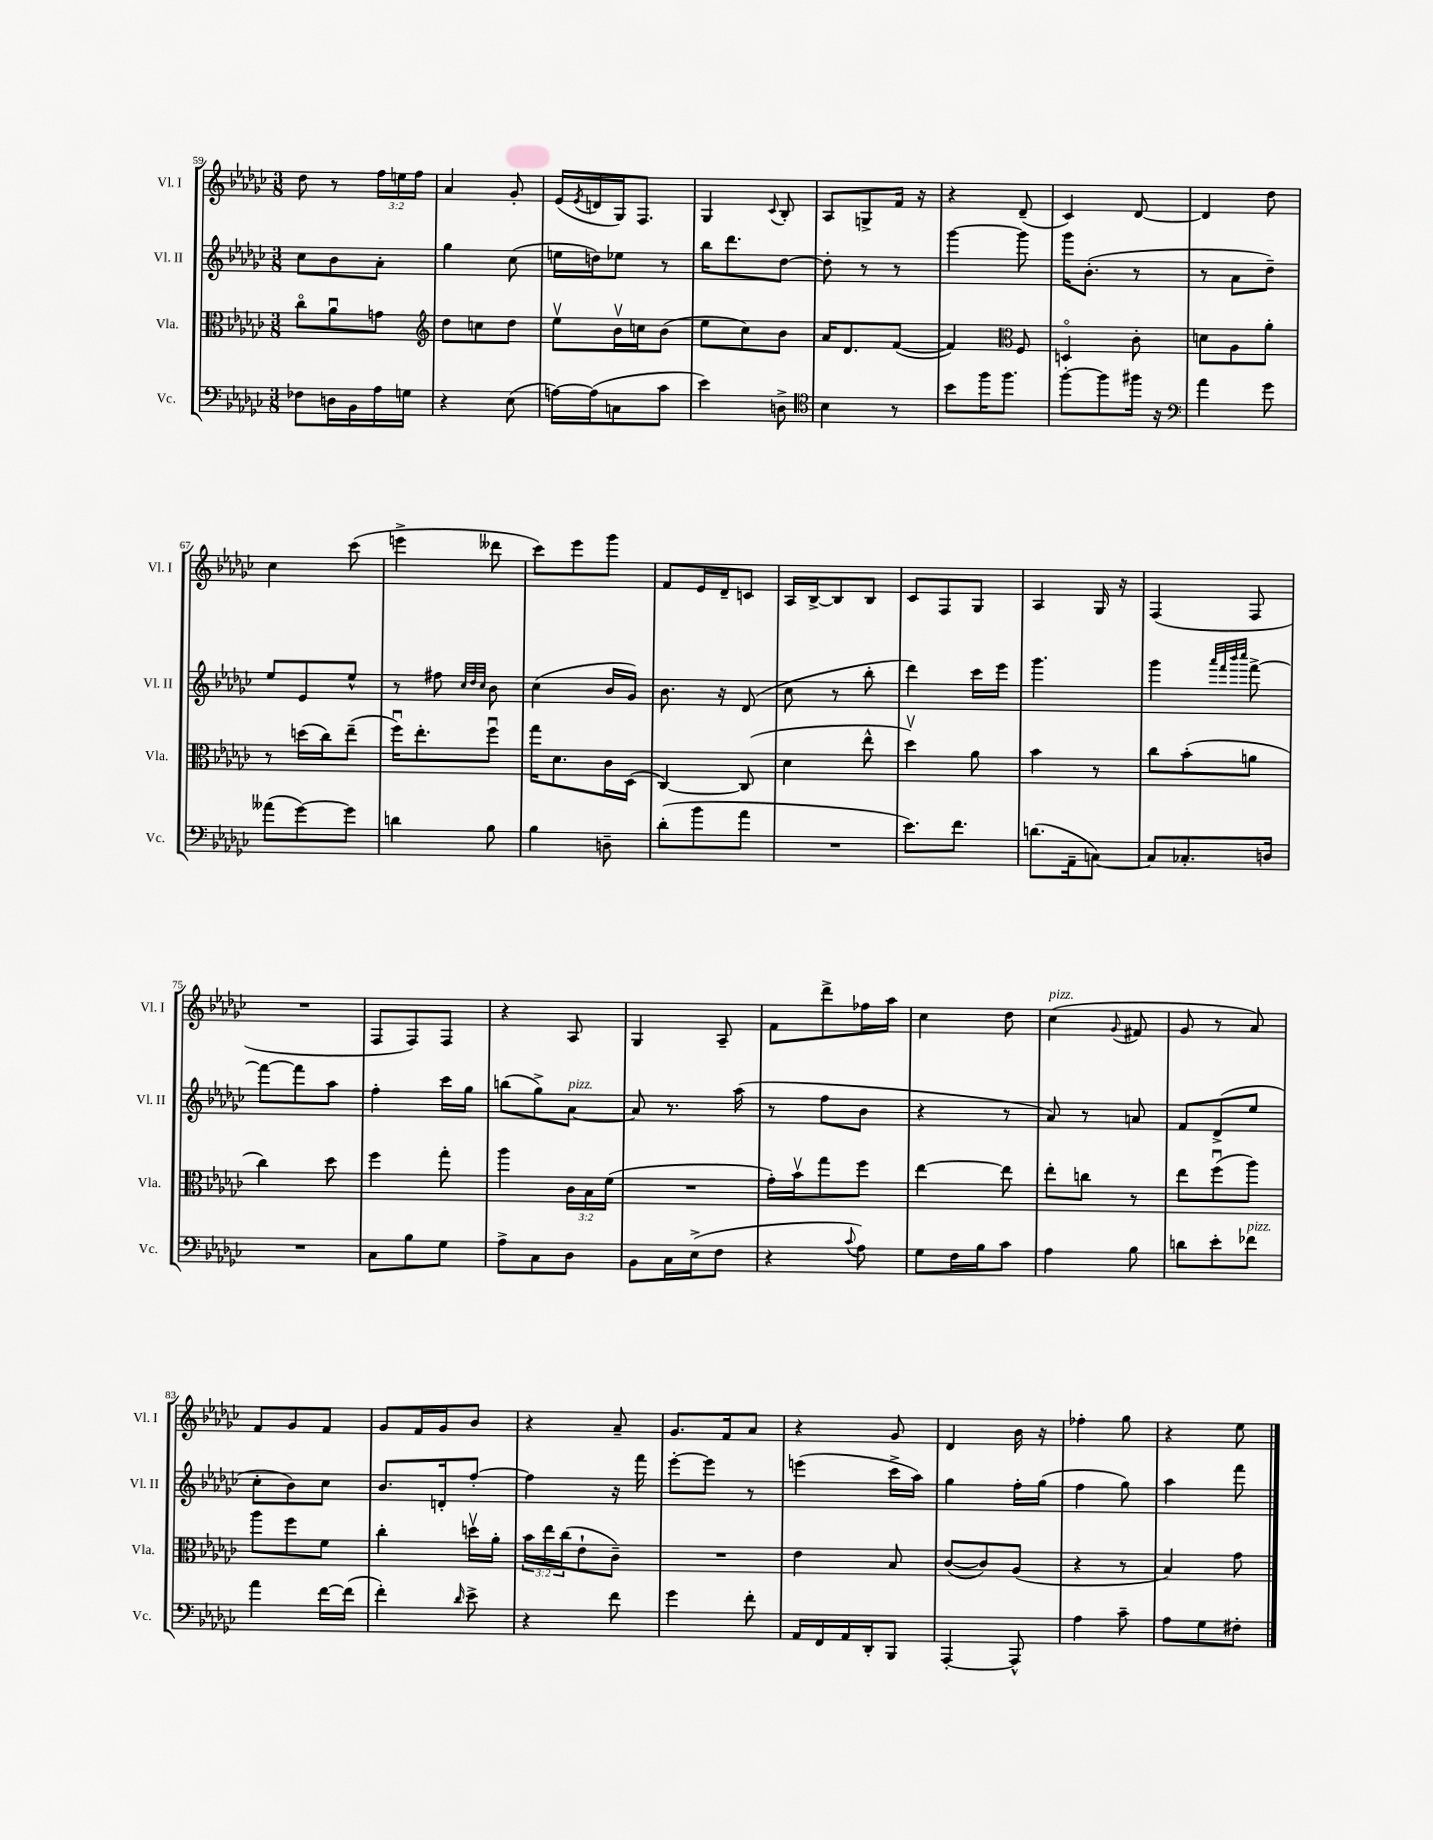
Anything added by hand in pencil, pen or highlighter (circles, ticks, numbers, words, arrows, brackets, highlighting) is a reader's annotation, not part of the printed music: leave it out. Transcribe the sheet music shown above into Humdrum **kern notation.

**kern	**kern	**kern	**kern
*staff4	*staff3	*staff2	*staff1
*clefF4	*clefC3	*clefG2	*clefG2
*k[b-e-a-d-g-c-]	*k[b-e-a-d-g-c-]	*k[b-e-a-d-g-c-]	*k[b-e-a-d-g-c-]
*M3/8	*M3/8	*M3/8	*M3/8
8F-\L	8cc-o\L	8cc-\L	8dd-\
16D\L	8a-u\	8b-\	8r
16BB-\	.	.	.
16A-\	8g\J	8a-'\J	24ff\LL
.	.	.	24ee\
16G\JJ	.	.	.
.	.	.	24ff\JJ
=	=	=	=
*	*clefG2	*	*
4r	8dd-\L	4gg-\	4a-/
.	8cc\	.	.
(8E-\	8dd-\J	(8cc-\	8g-'/
=	=	=	=
[16A\LL)	8ee-v\L	16ee\LL	(16e-/LL
.	.	.	8qe-/
(16A\]J	.	16dd\J)	16d/
8C\	16b-v\L	8ee-\J	16G-/J)
.	16cc\J	.	8.F/J
8c-\J	(8b-\J	8r	.
=	=	=	=
4e-\)	8ee-\L	16bb-\LK	4G-/
.	.	8.ddd-\	.
.	8cc-\)	.	.
.	.	.	8qqc-/
8D^\	8b-\J	[8dd-\J	8B-'/
=	=	=	=
*clefC4	*	*	*
4B-\	16a-/LK	8dd-'\]	8A-/L
.	8.d-/	.	.
.	.	8r	8G^/
8r	([8f/J	8r	16f/Jk
.	.	.	16r
=	=	=	=
8b-\L	4f/])	[4ggg-\	4r
16ff\K	.	.	.
8.ff\J	.	.	.
*	*clefC3	*	*
.	8F/	8ggg-\]	(8d-~/
=	=	=	=
[8ff'\L	4Do/	16ggg-\LK	4c-/)
.	.	(8.b-'\J	.
8ff\]	.	.	.
16ff#\Jk	8c-'\	8r	[8d-/
16r	.	.	.
=	=	=	=
*clefF4	*	*	*
4a-\	8d\L	8r	4d-/]
.	8A-\	8a-\L	.
8g-\	8a-'\J	8dd-~\J)	8dd-\
=	=	=	=
(8a--\L	8r	8ee-/L	4cc-\
[8g-\)	(16dd\LL	8e-/	.
.	16cc-\J)	.	.
8g-\]J	(8ee-~\J	8ee-^^/J	(8ccc-\
=	=	=	=
4d\	16ffu\LK)	8r	4eee^\
.	8.ee-'\	.	.
.	.	8ff#\	.
.	.	32qqcc-/LLL	.
.	.	32qqdd-/	.
.	.	32qqcc-/JJJ	.
8B-\	8ffu\J	8b-\	8ddd--\
=	=	=	=
4B-\	16gg-\LK	(4cc-\	8ccc-\L)
.	8.d-\	.	.
.	.	.	8eee-\
8D~\	16c-\L	16b-/LL	8ggg-\J
.	(16D-\JJ	16g-/JJ)	.
=	=	=	=
(8d-'\L	[4C-/)	8.b-\	8f/L
8b-\	.	.	16e-/L
.	.	16r	16d-~/J
8a-\J	(8C-/]	(8d-/	8c/J
=	=	=	=
4.r	4d-\	8cc-\	16A-/LL
.	.	.	[16B-^/J
.	.	8r	8B-/]
.	8ee-^^\	8bb-'\	8B-/J
=	=	=	=
8.e-\L)	4dd-v\)	4ddd-\)	8c-/L
.	.	.	8F/
8.f\J	.	.	.
.	8a-\	16ccc-\LL	8G-/J
.	.	16eee-\JJ	.
=	=	=	=
(8.d\L	4b-\	4.ggg-\	4A-/
16AA-~\k	.	.	.
[8C\J)	8r	.	16G-/
.	.	.	16r
=	=	=	=
8C/]L	8cc-\L	4ggg-\	(4F/
8.C-'/	(8b-'\	.	.
.	.	32qqaaa-/LLL	.
.	.	32qqfff/	.
.	.	32qqbbb-/	.
.	.	32qqcccc-/JJJ	.
.	8a\J	[8fff^\	8F/
16D/Jk	.	.	.
=	=	=	=
4.r	4cc-\)	8fff\_L	4.r
.	.	8fff\]	.
.	8dd-\	8aa-\J	.
=	=	=	=
8C-\L	4ff\	4ff'\	8F/L
8B-\	.	.	8F/)
8G-\J	8gg-'\	16ccc-\LL	8F/J
.	.	16gg-\JJ	.
=	=	=	=
8A-^\L	4aa-\	(8bb\L	4r
8C-\	.	8gg-^\)	.
8D-\J	24c-\LL	[8a-\J	8A-/
.	24B-\	.	.
.	(24f\JJ	.	.
=	=	=	=
8BB-\L	4.r	8a-/]	4G-/
16C-\L	.	8.r	.
(16E-^\J	.	.	.
8F\J	.	.	8A-~/
.	.	(16aa-\	.
=	=	=	=
4r	16g-'\LL)	8r	8f\L
.	16b-v\J	.	.
.	8gg-\	8ff\L	8ddd-^\
8qqc-/	.	.	.
8A-\)	8ff\J	8b-\J	16ff-\L
.	.	.	16aa-\JJ
=	=	=	=
8G-\L	[4ee-\	4r	4cc-\
16F\L	.	.	.
16B-\J	.	.	.
8c-\J	8ee-\]	8r	8dd-\
=	=	=	=
4A-\	8ee-'\L	8a-/)	(4cc-\
.	8cc\J	8r	.
.	.	.	8qqg-/
8B-\	8r	8a/	8f#/
=	=	=	=
8d\L	8ee-\L	8f/L	8g-/
8e-'\	(8ffu\	(8d-^/	8r
8f-\J	8aa-\J)	8ee-/J	8a-/)
=	=	=	=
4a-\	8aa-\L	8cc-'\L	8f/L
.	8ff\	8b-\)	8g-/
[16f\LL	8f\J	8cc-\J	8f/J
(16f\]JJ	.	.	.
=	=	=	=
4f'\)	4cc-'\	8.b-/L	8g-/L
.	.	.	16f/L
.	.	16d'/k	16g-/J
16qqd-/	.	.	.
8e-^\	16ddv\LL	[8ff'/J	8b-/J
.	16a-'\JJ	.	.
=	=	=	=
4r	24b-\LL	4ff\]	4r
.	24ee-\	.	.
.	(24cc-\J	.	.
.	8e-`\	.	.
8f\	8c-~\J)	16r	8a-~/
.	.	16fff\	.
=	=	=	=
4g-\	4.r	[8eee-'\L	8.g-/L
.	.	8eee-\]J	.
.	.	.	16f/k
8f'\	.	8r	8a-/J
=	=	=	=
16AA-/LL	4e-\	(4eee\	4r
16FF/	.	.	.
16AA-/	.	.	.
16DD-'/J	.	.	.
8BBB-/J	8B-/	16ccc-^\LL	8g-/
.	.	16aa-\JJ)	.
=	=	=	=
[4AAA-'/	([8c-/L	4gg-\	4d-/
.	8c-/])	.	.
8AAA-^^/]	(8A-/J	16ff'\LL	16b-\
.	.	(16gg-\JJ	16r
=	=	=	=
4A-\	4r	4ff\	4ff-'\
8c-~\	8r	8gg-\)	8gg-\
=	=	=	=
8A-\L	4B-/)	4aa-\	4r
8G-\	.	.	.
8F#'\J	8g-\	8fff\	8ee-\
==	==	==	==
*-	*-	*-	*-
